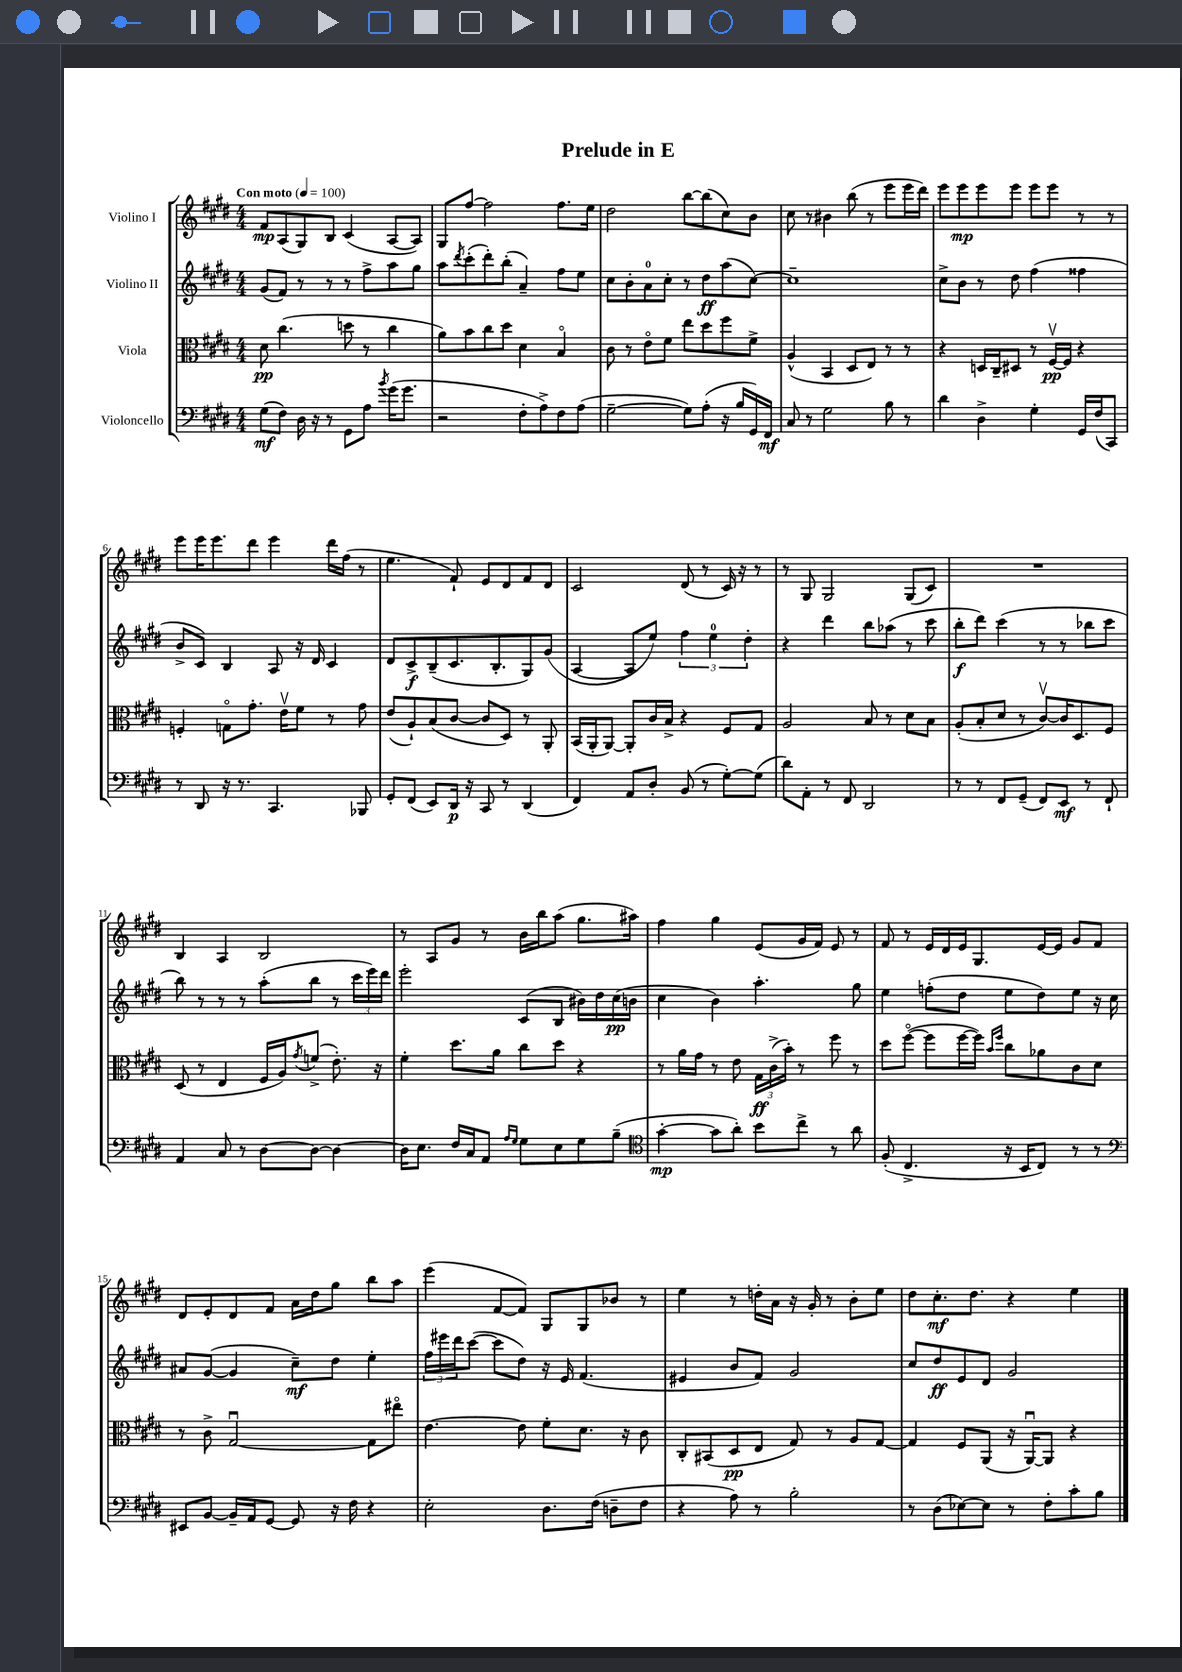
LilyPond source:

\header { title = "Prelude in E" }
<<
\new StaffGroup <<
\new Staff = "s0" \with { instrumentName = "Violino I" } {
    \clef treble \key e \major \numericTimeSignature \time 4/4 \tempo "Con moto" 4 = 100
    fis'8\mp a8( gis8) b8 cis'4( a8~ a8) |
    gis8 fis''8~ fis''2 fis''8. e''16 |
    dis''2 b''8~ b''8( cis''8) b'8 |
    cis''8 r8 bis'4 b''8( r8 e'''8 e'''16 dis'''16) |
    e'''8 e'''8\mp e'''8 e'''8 e'''8 e'''8 r8 r8 |
    e'''8 e'''16 e'''8. dis'''8 e'''4 dis'''16 fis''16( r8 |
    e''4. fis'8-!) e'8 dis'8 fis'8 dis'8 |
    cis'2 dis'8( r8 cis'16) r16 r8 |
    r8 gis8 gis2 gis8( cis'8) |
    R1 |
    b4 a4 b2 |
    r8 a8 gis'8 r8 b'16 b''16 a''8( gis''8. ais''16) |
    fis''4 gis''4 e'8( gis'16 fis'16) e'8 r8 |
    fis'8 r8 e'16 dis'16 e'16 gis8. e'16~ e'16 gis'8 fis'8 |
    dis'8 e'8-. dis'8 fis'8 a'16 dis''16 gis''8 b''8 a''8 |
    e'''4( fis'8~ fis'8) gis8 gis8 bes'8 r8 |
    e''4 r8 d''16-. a'16 r16 gis'16-. r8 b'8-. e''8 |
    dis''8 cis''8.-.\mf dis''8. r4 e''4 \bar "|." |
}
\new Staff = "s1" \with { instrumentName = "Violino II" } {
    \clef treble \key e \major \numericTimeSignature \time 4/4
    gis'8( fis'8) r8 r8 r8 fis''8-> a''8 gis''8 |
    a''8 \acciaccatura { dis'''8 } cis'''8-.( dis'''8-.) b''8-.( a'4--) fis''8 e''8 |
    cis''8 b'8-. a'8-0 cis''8-. r8 dis''8\ff a''8( cis''8~) |
    cis''1-- |
    cis''8-> b'8 r8 dis''8 fis''4( fisis''4 |
    b'8-> cis'8) b4 a8 r16 dis'16 cis'4 |
    dis'8 cis'8->\f b8--( cis'8. b8.-. gis8) gis'8( |
    a4~ a8 e''8) \tuplet 3/2 { fis''4 e''4-0 dis''4-. } |
    r4 dis'''4 b''8 aes''8( r8 cis'''8 |
    b''8-.\f dis'''8) cis'''4( r8 r8 bes''8 cis'''8 |
    b''8) r8 r8 r8 a''8-.( b''8 r8 \tuplet 3/2 { cis'''16 e'''16) dis'''16 } |
    e'''2-. cis'8( b8 bis'16) dis''16 cis''16\pp( b'16 |
    cis''4 b'4) a''4.-. gis''8 |
    e''4 f''8-.( dis''8 e''8 dis''8) e''8 r16 cis''16 |
    ais'8 gis'8~( gis'4 cis''8--\mf) dis''8 e''4-. |
    \tuplet 3/2 { fis''16 eis'''16 dis'''16 } cis'''8~( cis'''8 dis''8) r16 e'16 fis'4.( |
    eis'4 b'8 fis'8) gis'2 |
    cis''8 dis''8\ff e'8 dis'8 gis'2 \bar "|." |
}
\new Staff = "s2" \with { instrumentName = "Viola" } {
    \clef alto \key e \major \numericTimeSignature \time 4/4
    dis'8\pp cis''4.( d''8 r8 cis''4 |
    a'8) b'8 cis''8 dis''8 dis'4 b4\flageolet |
    cis'8 r8 e'8\flageolet fis'8 e''8 dis''8 fis''8 fis'8-> |
    a4-^( b,4 dis8 e8) r8 r8 |
    r4 d16 cis16-- dis8 r8 fis16~\upbow\pp fis16 r4 |
    f4-. g8\flageolet gis'8.-. e'16\upbow fis'8 r8 gis'8 |
    e'8( a8-!) b8( cis'8~ cis'8 dis8) r8 a,8-. |
    b,16( a,16-. a,8~) a,8-. cis'16 b16-> r4 fis8 gis8 |
    a2 b8 r8 dis'8 b8 |
    a8-.( b8-. dis'8 r8 cis'8~\upbow) cis'16 dis8. fis8 |
    dis8( r8 e4 fis16 a16) \acciaccatura { gis'8 } f'8->( e'8.-.) r16 |
    fis'4-. dis''8. a'16 cis''8 dis''8 r4 |
    r8 a'16 gis'16 r8 e'8 \tuplet 3/2 { gis16\ff cis'16->( b'16-.) } r8 fis''8 r8 |
    dis''8 fis''8~\flageolet( fis''8 fis''16~ fis''16) \grace { b'16 fis''16 } cis''8 aes'8 cis'8 dis'8 |
    r8 cis'8-> gis2~\downbow gis8 eis''8\flageolet |
    e'4.~ e'8 fis'8-. dis'8. r16 cis'8 |
    cis8-. bis,8( dis8\pp e8 gis8) r8 a8 gis8~ |
    gis4 fis8 a,8( r16 a,16~\downbow) a,8 r4 \bar "|." |
}
\new Staff = "s3" \with { instrumentName = "Violoncello" } {
    \clef bass \key e \major \numericTimeSignature \time 4/4
    gis8\mf( fis8) dis16 r16 r8 gis,8 a8 \acciaccatura { b'8 } gis'16( gis'8. |
    r2 fis8-. a8->) fis8 a8( |
    gis2~-- gis8) a8-.( r16 b16 gis,16) fis,16\mf |
    cis8 r8 gis2 b8 r8 |
    dis'4 dis4-> gis4-. gis,16 fis16( cis,8) |
    r8 dis,8 r16 r8. cis,4. bes,,8 |
    gis,8-. fis,8( e,8) dis,16\p r16 cis,8 r8 dis,4( |
    fis,4) a,8 dis8-. b,8( r8 gis8~-.) gis8( |
    dis'8) a,8-. r8 fis,8 dis,2 |
    r8 r8 fis,8 gis,8--( fis,8) e,8\mf r8 fis,8-! |
    a,4 cis8 r8 dis8~ dis8~ dis4~ |
    dis16 e8. fis16 cis16 a,8 \grace { a16 gis16 } gis8 e8 gis8 b8--( |
    \clef tenor gis'4~-.\mp gis'8 a'8-.) b'8 cis''8-> r8 a'8 |
    fis8-.( cis4.-> r16 b,16 cis8) r8 r8 |
    \clef bass eis,8 b,8~ b,16-- a,16 gis,8~ gis,8 r16 fis16 r4 |
    e2-. dis8. fis16( d8-- fis8 |
    r4 a8) r8 b2-. |
    r8 dis8( ees8~) ees8 r8 fis8-. cis'8-. b8 \bar "|." |
}
>>
>>
